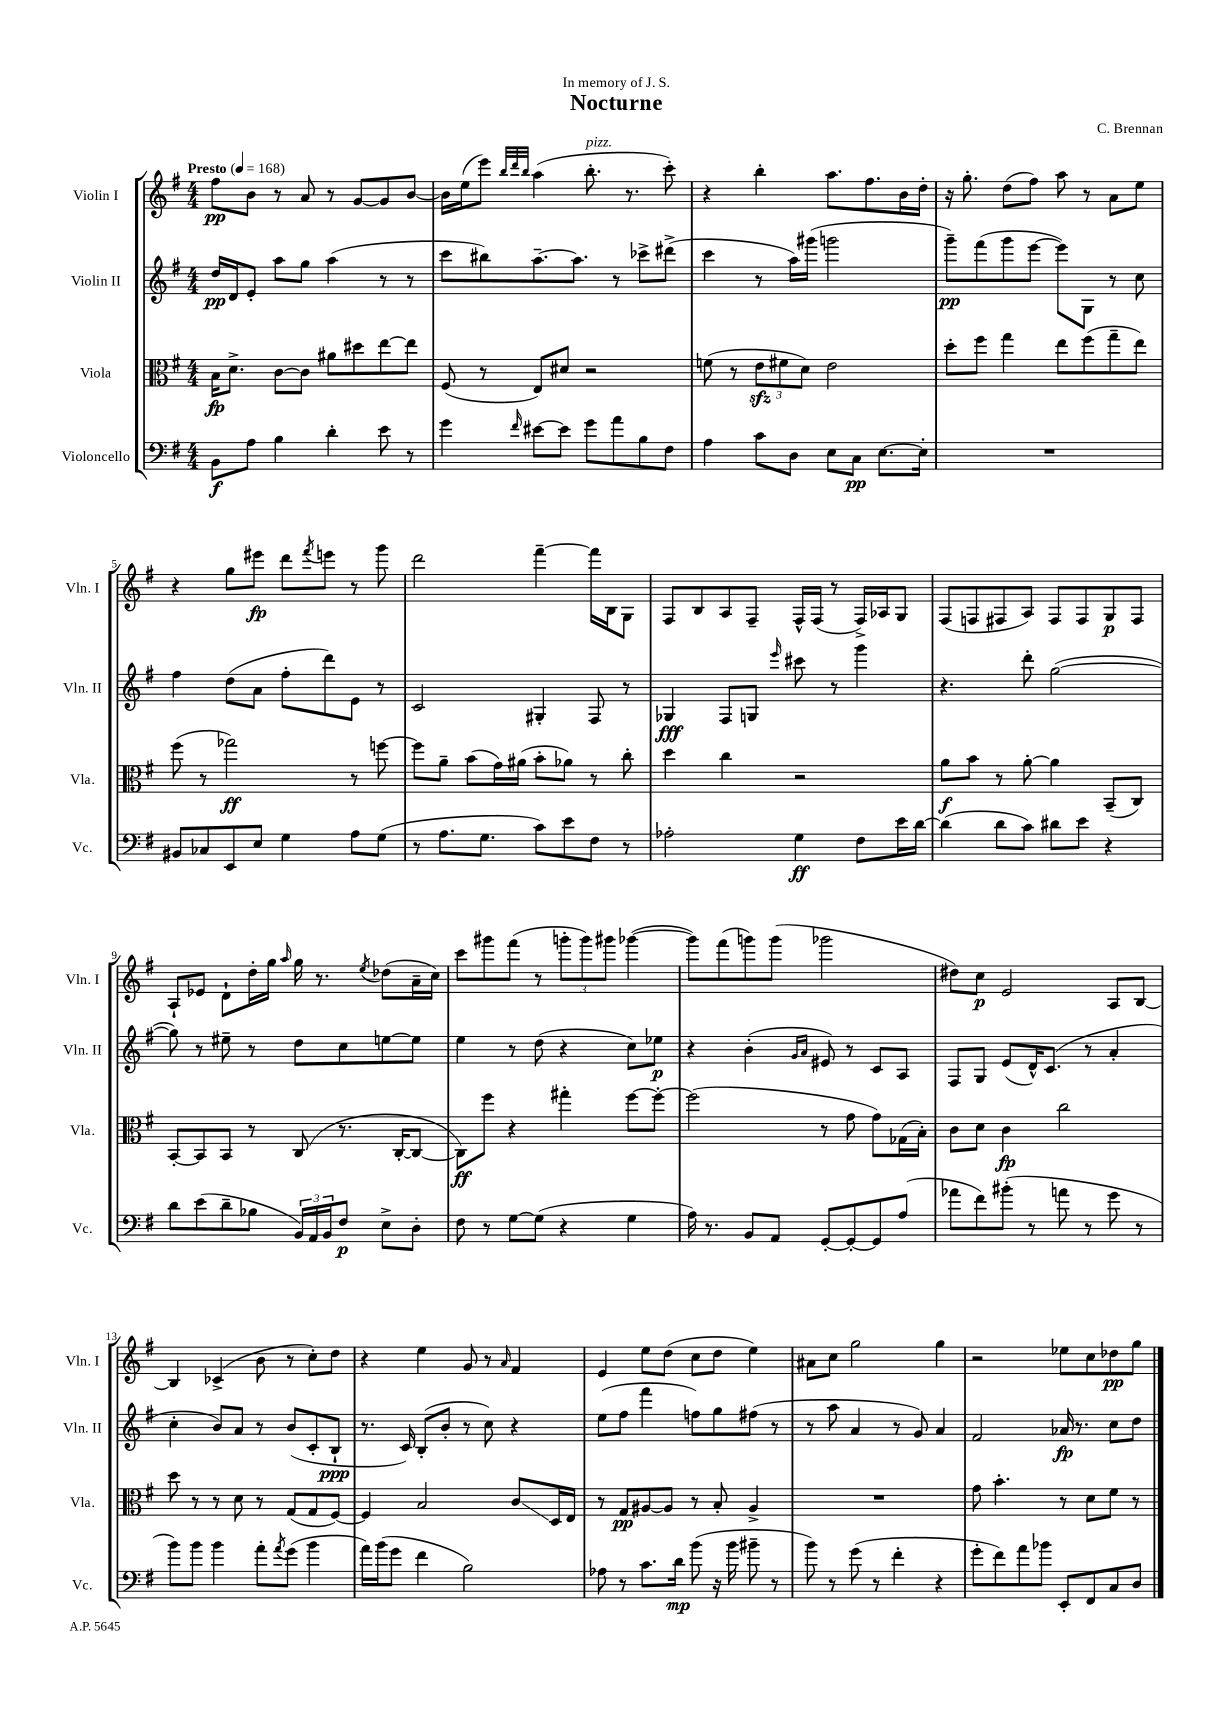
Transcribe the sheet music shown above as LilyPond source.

\header { title = "Nocturne" composer = "C. Brennan" dedication = "In memory of J. S." }
<<
\new StaffGroup <<
\new Staff = "s0" \with { instrumentName = "Violin I" shortInstrumentName = "Vln. I" } {
    \clef treble \key g \major \numericTimeSignature \time 4/4 \tempo "Presto" 4 = 168
    fis''8\pp b'8 r8 a'8 r8 g'8~ g'8 b'8~ |
    b'16 e''16( e'''8) \grace { b''32 d'''32 b''32 } a''4( b''8.-.^\markup { \italic "pizz." } r8. c'''8-.) |
    r4 b''4-. a''8. fis''8. b'16 d''16-. |
    r16 g''8.-. d''8( fis''8) a''8 r8 a'8 e''8 |
    r4 g''8 eis'''8\fp d'''8 \acciaccatura { fis'''8 } e'''8 r8 g'''8 |
    d'''2 fis'''4~-- fis'''16 b16 g8 |
    fis8 b8 a8 fis8-- fis16-^ fis16( r8 fis16->) aes16 g8 |
    fis8( f8 fis8 a8) fis8 fis8 g8\p fis8 |
    a8-! ees'8 d'8-! d''16-. g''16 \grace { a''16 } g''16 r8. \acciaccatura { e''8 } des''8( a'16-- c''16) |
    c'''8 gis'''8 fis'''8( r8 \tuplet 3/2 { g'''8-. g'''8) gis'''8 } ges'''4~( |
    ges'''8) fis'''8( g'''8) g'''8( ges'''2 |
    dis''8) c''8\p e'2 a8 b8~ |
    b4 ces'4->( b'8 r8 c''8-.) d''8 |
    r4 e''4 g'8 r8 \grace { a'16 } fis'4 |
    e'4 e''8 d''8( c''8 d''8 e''4) |
    ais'8 c''8 g''2 g''4 |
    r2 ees''8 c''8 des''8\pp g''8 \bar "|." |
}
\new Staff = "s1" \with { instrumentName = "Violin II" shortInstrumentName = "Vln. II" } {
    \clef treble \key g \major \numericTimeSignature \time 4/4
    d''16\pp d'16 e'8-. a''8 g''8 a''4( r8 r8 |
    c'''8 bis''8) a''8.~-- a''8. r8 ces'''8-> dis'''8->( |
    c'''4 r8 a''16) gis'''16( g'''2 |
    g'''8--\pp) fis'''8( g'''8 e'''8~ e'''8) g8 r8 c''8 |
    fis''4 d''8( a'8 fis''8-. d'''8) e'8 r8 |
    c'2 gis4-. fis8 r8 |
    ges4\fff fis8 g8 \grace { e'''16 } cis'''8 r8 g'''4 |
    r4. d'''8-. g''2~( |
    g''8) r8 eis''8-- r8 d''8 c''8 e''8~ e''8 |
    e''4 r8 d''8( r4 c''8) ees''8\p |
    r4 b'4-.( \grace { g'16 a'16 } eis'8) r8 c'8 a8 |
    fis8 g8 e'8( d'16-^) c'8.( r8 a'4-. |
    c''4-. b'8) a'8 r8 b'8( c'8-. b8-!\ppp |
    r8. c'16) b8-.( b'8-. r8 c''8) r4 |
    e''8( fis''8 fis'''4 f''8) g''8 fis''8( r8 |
    r8 a''8 a'4 r8 g'8) a'4 |
    fis'2 aes'16\fp r8. c''8 d''8 \bar "|." |
}
\new Staff = "s2" \with { instrumentName = "Viola" shortInstrumentName = "Vla." } {
    \clef alto \key g \major \numericTimeSignature \time 4/4
    b16\fp d'8.-> c'8~ c'8 ais'8 dis''8 e''8~ e''8 |
    fis8( r8 e8) dis'8 r2 |
    f'8( r8 \tuplet 3/2 { e'8\sfz fis'8 d'8) } e'2 |
    d''8-. fis''8 g''4 e''8 fis''8( g''8-- e''8) |
    fis''8( r8 ges''2\ff) r8 f''8~ |
    f''8 a'8-- b'8( g'16) ais'16( b'8-. aes'8) r8 c''8-. |
    d''4 c''4 r2 |
    a'8\f b'8 r8 a'8~-. a'4 b,8--( c8) |
    b,8~-. b,8 b,8 r8 c8( r8. c16~-. c8~ |
    c8\ff) fis''8 r4 gis''4-. fis''8~ fis''8~-. |
    fis''2( r8 g'8 g'8) ges16( b16-.) |
    c'8 d'8 c'4\fp c''2 |
    d''8 r8 r8 d'8 r8 g8( g8 fis8~) |
    fis4 b2 c'8\glissando d16 e16 |
    r8 g8\pp ais8~ ais8 r8 b8-. ais4-> |
    R1 |
    g'8 b'4.-. r8 d'8 fis'8 r8 \bar "|." |
}
\new Staff = "s3" \with { instrumentName = "Violoncello" shortInstrumentName = "Vc." } {
    \clef bass \key g \major \numericTimeSignature \time 4/4
    b,8\f a8 b4 d'4-. e'8 r8 |
    g'4 \grace { fis'16 } eis'8~ eis'8 g'8 a'8 b8 fis8 |
    a4 c'8 d8 e8 c8\pp e8.~ e16-. |
    R1 |
    bis,8 ces8 e,8 e8 g4 a8 g8( |
    r8 a8. g8. c'8) e'8 fis8 r8 |
    aes2-. g4\ff fis8 e'16 d'16~ |
    d'4( d'8 c'8) dis'8 e'8 r4 |
    d'8 e'8( d'8-- bes8 \tuplet 3/2 { b,16) a,16 b,16 } fis8\p e8-> d8-. |
    fis8 r8 g8~ g8( r4 g4 |
    a16) r8. b,8 a,8 g,8~-. g,8~-. g,8 a8( |
    aes'8 fis'8) bis'8-.( r8 a'8 r8 g'8 r8 |
    b'8) b'8 b'4 a'8-. \acciaccatura { a'8 } g'8( b'4 |
    a'16) b'16( g'8 fis'4 b2) |
    aes8 r8 c'8. d'16\mp b'8( r16 b'16 bis'8-- r8 |
    b'8) r8 g'8( r8 fis'4-. r4 |
    g'8-. fis'8) a'8 bes'8 e,8-. fis,8 c8 d8 \bar "|." |
}
>>
>>
